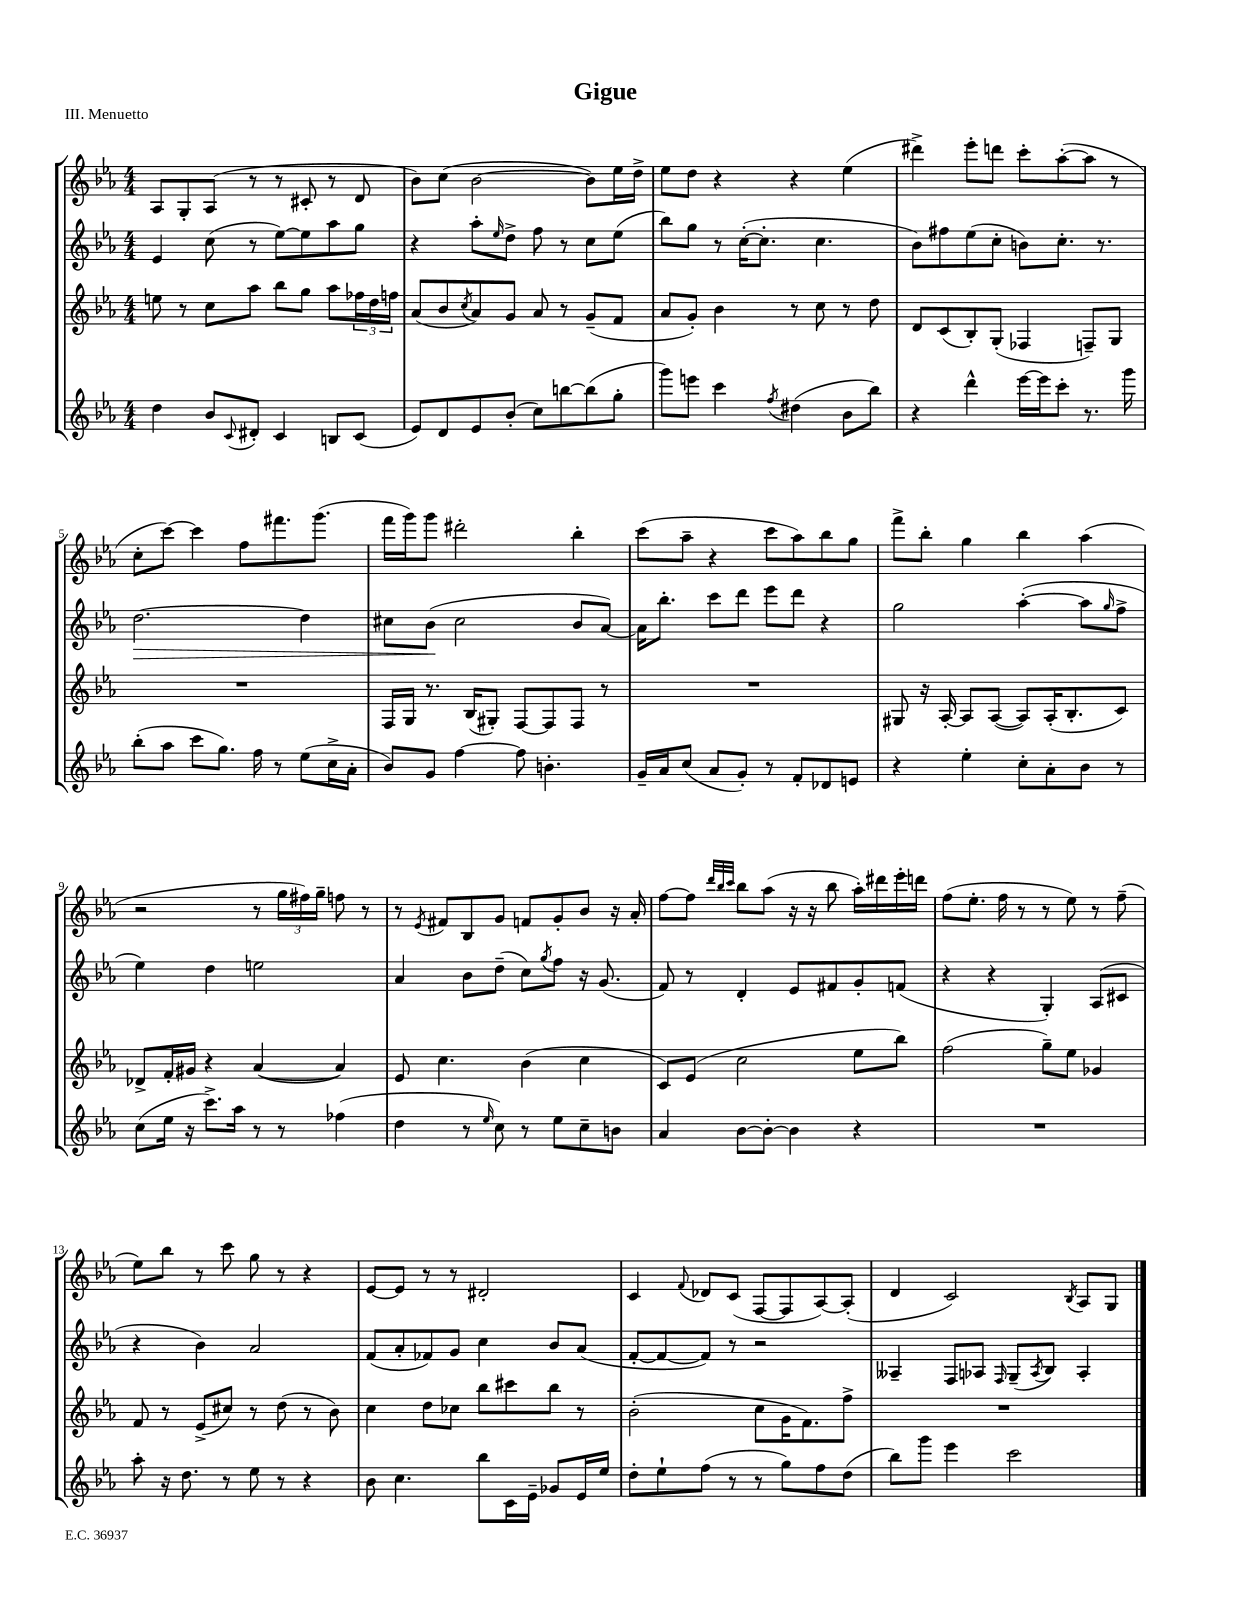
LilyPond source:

\header { title = "Gigue" piece = "III. Menuetto" }
<<
\new StaffGroup <<
\new Staff = "s0" {
    \clef treble \key ees \major \numericTimeSignature \time 4/4
    aes8 g8-. aes8( r8 r8 cis'8-. r8 d'8 |
    bes'8) c''8( bes'2~ bes'8) ees''16 d''16-> |
    ees''8 d''8 r4 r4 ees''4( |
    dis'''4->) ees'''8-. d'''8 c'''8-. aes''8~-.( aes''8 r8 |
    c''8-. c'''8~) c'''4 f''8 fis'''8. g'''8.( |
    f'''16 g'''16) g'''8 dis'''2-. bes''4-. |
    c'''8( aes''8-- r4 c'''8 aes''8) bes''8 g''8 |
    f'''8-> bes''8-. g''4 bes''4 aes''4( |
    r2 r8 \tuplet 3/2 { g''16 fis''16) g''16-- } f''8 r8 |
    r8 \acciaccatura { ees'8 } fis'8 bes8 g'8 f'8 g'8-. bes'8 r16 aes'16-. |
    f''8~ f''8 \grace { d'''32 bes''32 c'''32 } bes''8 aes''8( r16 r16 bes''8 aes''16-.) dis'''16 ees'''16-. d'''16 |
    f''8( ees''8.-. f''16 r8 r8 ees''8) r8 f''8--( |
    ees''8) bes''8 r8 c'''8 g''8 r8 r4 |
    ees'8~ ees'8 r8 r8 dis'2-. |
    c'4 \appoggiatura { f'8 } des'8 c'8( f8~ f8 aes8~) aes8-.( |
    d'4 c'2) \acciaccatura { bes8 } aes8 g8 \bar "|." |
}
\new Staff = "s1" {
    \clef treble \key ees \major \numericTimeSignature \time 4/4
    ees'4 c''8( r8 ees''8~) ees''8 aes''8 g''8 |
    r4 aes''8-. \grace { ees''16 } d''8-> f''8 r8 c''8 ees''8( |
    bes''8) g''8 r8 c''16~-.( c''8.-. c''4. |
    bes'8) fis''8 ees''8( c''8-. b'8) c''8.-. r8. |
    d''2.~\> d''4 |
    cis''8 bes'8\!( cis''2 bes'8 aes'8~) |
    aes'16 bes''8.-. c'''8 d'''8 ees'''8 d'''8 r4 |
    g''2 aes''4~-.( aes''8 \grace { g''16 } f''8-> |
    ees''4) d''4 e''2 |
    aes'4 bes'8 d''8--( c''8) \acciaccatura { g''8 } f''8 r16 g'8.( |
    f'8) r8 d'4-. ees'8 fis'8 g'8-. f'8( |
    r4 r4 g4-.) aes8( cis'8 |
    r4 bes'4) aes'2 |
    f'8( aes'8-. fes'8) g'8 c''4 bes'8 aes'8( |
    f'8~-. f'8~ f'8) r8 r2 |
    aeses4-- f8 aes8 \grace { f16 } g8--( \acciaccatura { aes8 } bes8) aes4-. \bar "|." |
}
\new Staff = "s2" {
    \clef treble \key ees \major \numericTimeSignature \time 4/4
    e''8 r8 c''8 aes''8 bes''8 g''8 aes''8 \tuplet 3/2 { fes''16 d''16 f''16 } |
    aes'8( bes'8 \acciaccatura { c''8 } aes'8) g'8 aes'8 r8 g'8--( f'8 |
    aes'8 g'8-.) bes'4 r8 c''8 r8 d''8 |
    d'8 c'8( bes8-.) g8-.( fes4 f8--) g8 |
    R1 |
    f16 g16 r8. bes16( gis8-.) f8~ f8 f8 r8 |
    R1 |
    gis8 r16 aes16~-. aes8 aes8~( aes8) aes16-.( bes8.-. c'8) |
    des'8-> f'16-. gis'16 r4 aes'4~( aes'4) |
    ees'8 c''4. bes'4( c''4 |
    c'8) ees'8( c''2 ees''8 bes''8) |
    f''2( g''8--) ees''8 ges'4 |
    f'8 r8 ees'8->( cis''8) r8 d''8( r8 bes'8) |
    c''4 d''8 ces''8 bes''8 cis'''8 bes''8 r8 |
    bes'2-.( c''8 g'16 f'8.) f''8-> |
    R1 \bar "|." |
}
\new Staff = "s3" {
    \clef treble \key ees \major \numericTimeSignature \time 4/4
    d''4 bes'8 \appoggiatura { c'8 } dis'8-. c'4 b8 c'8( |
    ees'8) d'8 ees'8 bes'8-.( c''8) b''8~ b''8( g''8-. |
    g'''8) e'''8 c'''4 \acciaccatura { f''8 } dis''4( bes'8 bes''8) |
    r4 d'''4-^ ees'''16~ ees'''16 c'''8-. r8. g'''16 |
    bes''8-.( aes''8 c'''8 g''8.) f''16 r8 ees''8( c''16-> aes'16-. |
    bes'8) g'8 f''4~ f''8 b'4.-. |
    g'16-- aes'16 c''8( aes'8 g'8-.) r8 f'8-. des'8 e'8 |
    r4 ees''4-. c''8-. aes'8-. bes'8 r8 |
    c''8( ees''16 r16 c'''8.->) aes''16 r8 r8 fes''4( |
    d''4 r8 \grace { ees''16 } c''8) r8 ees''8 c''8-- b'8 |
    aes'4 bes'8~ bes'8~-. bes'4 r4 |
    R1 |
    aes''8-. r16 d''8. r8 ees''8 r8 r4 |
    bes'8 c''4. bes''8 c'16 ees'16-- ges'8 ees'16 ees''16 |
    d''8-. ees''8-! f''8( r8 r8 g''8) f''8 d''8( |
    bes''8) g'''8 ees'''4 c'''2 \bar "|." |
}
>>
>>
